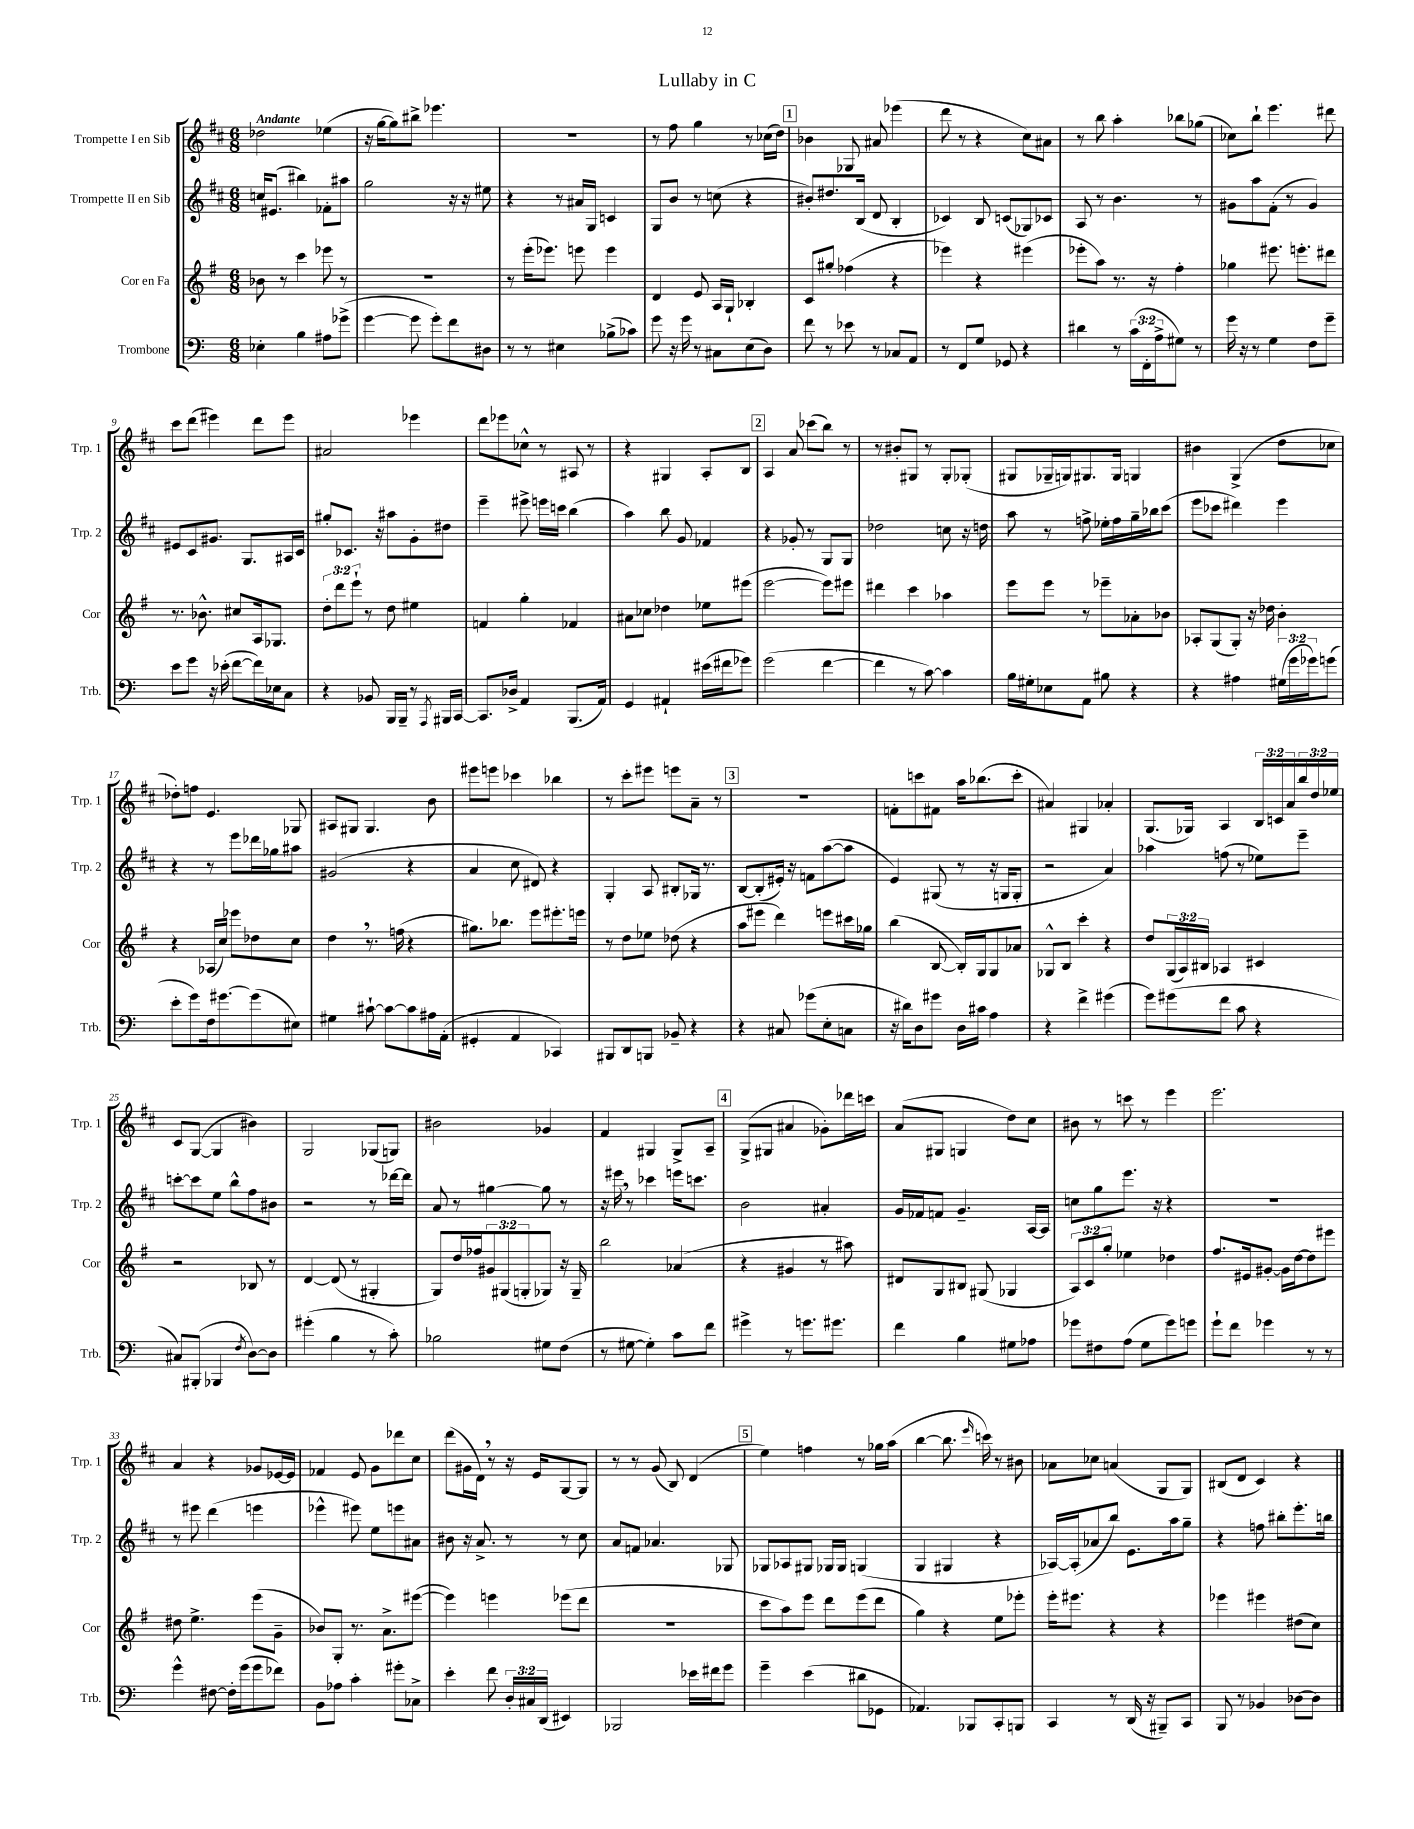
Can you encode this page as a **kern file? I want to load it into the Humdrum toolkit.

**kern	**kern	**kern	**kern
*staff4	*staff3	*staff2	*staff1
*clefF4	*clefG2	*clefG2	*clefG2
*k[]	*k[f#]	*k[f#c#]	*k[f#c#]
*M6/8	*M6/8	*M6/8	*M6/8
4E-'	8b-	16cc	2dd-
.	.	(8.e#	.
.	8r	.	.
4B	4ccc	4bb#)	.
8A#	8eee-	8f-'	(4ee-
(8g-^	8r	8aa#	.
=	=	=	=
[4g	2.r	2gg	16r
.	.	.	[16gg
.	.	.	8gg])
8g]	.	.	8bb#^
8g')	.	.	4.eee-
8f	.	16r	.
.	.	16r	.
8D#	.	8ee#	.
=	=	=	=
8r	8r	4r	2.r
8r	(16eee'	.	.
.	8.eee-)	.	.
4E#	.	8r	.
.	8eee	16a#	.
.	.	16G	.
(8B-^	4eee	4c	.
8c-)	.	.	.
=	=	=	=
8g	4d	8G	8r
16r	.	8b	8ff#
16g	.	.	.
8r	8e	8r	4gg
8C#	16A	(8cc	.
.	16G`	.	.
(8E	4B-'	4r	8r
8D)	.	.	(16cc-
.	.	.	16dd)
=	=	=	=
8f	8c	8b#')	4b-
8r	8gg#'	8.dd#	.
8e-	(4ff-	.	8G-
.	.	(16B	.
8r	.	8d	8a#
8C-	4r	4B'	(4eee-
8AA	.	.	.
=	=	=	=
8r	4eee-)	4c-)	8ddd
8FF	.	.	8r
8G	4r	8B	4r
8GG-	.	(8c	.
4r	(4eee#	8G-)	8cc#)
.	.	8c-	8a#
=	=	=	=
4d#	8eee-'	8A	8r
.	8aa)	8r	8bb
8r	8.r	4.b	4aa'
(24c	.	.	.
24FF'	.	.	.
.	16r	.	.
24A^	.	.	.
8G#)	4ff#'	.	8bb-
8r	.	8r	(8gg-
=	=	=	=
16g	4gg-	8g#	8cc-)
16r	.	.	.
8r	.	8aa	8bb`
4G	8.eee#	(8f#'	4.eee
.	.	8r	.
.	8.eee'	.	.
8F	.	4g#)	.
8g~	8ddd#	.	8ddd#
=	=	=	=
8e	8.r	8e#	8ccc#
8g	.	8c#	(8ddd
.	8.b-^^	.	.
16r	.	8.g#	4eee#)
(16e-'	.	.	.
[8f	8cc#	.	.
.	.	8.G	.
16f])	16A	.	8ddd
16E-	8.G-	.	.
8C	.	16A#	8eee#
.	.	16c#	.
=	=	=	=
4r	12dd'	8gg#'	2a#
.	12ddd	.	.
.	.	8.c-	.
.	12eee`	.	.
8BB-	8r	.	.
.	.	16r	.
16BBB	8dd	8aa#	.
16BBB~	.	.	.
8r	4ee#	8g'	4eee-
8qAAA	.	.	.
16BBB#	.	8dd#	.
[16CC	.	.	.
=	=	=	=
8.CC]	4f	4eee~	8ddd
.	.	.	8eee-
16D-^	.	.	.
4AA	4gg'	8eee#^	8cc-^^
.	.	16eee	8r
.	.	16ccc	.
(8.BBB	4f-	(4bb	8A#
.	.	.	8r
16AA)	.	.	.
=	=	=	=
4GG	8a#	4aa)	4r
.	8cc-	.	.
4AA#`	4dd-	8bb	4G#
.	.	8g	.
(16e#	8ee-	4f-	8A'
16f#	.	.	.
8g-)	(8eee#	.	8B
=	=	=	=
(2g	[2eee	4r	4A
.	.	8g-'	8a
.	.	8r	(8ccc-
[4f	8eee])	8G	8bb)
.	8eee#	8G	8r
=	=	=	=
4f]	4ddd#	2dd-	8r
.	.	.	8b#'
8r	4ccc	.	8G#
[8c)	.	.	8r
4c]	4aa-	8cc	8G#'
.	.	16r	(8G-'
.	.	16dd	.
=	=	=	=
16B	8eee	8aa	8G#
16G#'	.	.	.
8E-	8eee	8r	16G-~
.	.	.	16G)
8AA	8r	8ff^	8.G#
8B#	8eee-~	16ee-'	.
.	.	16ff	16G#
4r	8a-'	16gg~	4G
.	.	16bb-	.
.	8b-	(8ccc#	.
=	=	=	=
4r	8A-'	8eee	4b#
.	(8G	8ccc-	.
4A#	8G')	4ddd#)	(4G^
.	16r	.	.
.	16dd-	.	.
(24G#	4b'	4eee	8dd
24g	.	.	.
24g-)	.	.	.
(8g	.	.	8cc-
=	=	=	=
8e'	4r	4r	8dd-')
8g)	.	.	8ff
16F	(16A-	8r	4.e
[8.g#	16cc)	.	.
.	8eee-	8eee	.
(8g#]	8dd-	16ddd-	.
.	.	16gg-	.
8E#)	8cc	8aa#	8G-
=	=	=	=
4G#	4dd	(2g#	8A#
.	.	.	8G#
[8c#`	8.r	.	4.G#
8c#_	.	.	.
.	(16ff	.	.
8c#]	4r	4r	.
16A#	.	.	8b
(16AA'	.	.	.
=	=	=	=
4GG#'	8.gg#)	4a	8eee#
.	.	.	8eee
.	8.bb-	.	.
4AA	.	8cc#	4ccc-
.	8eee	8d#)	.
4CC-)	8.eee#'	4r	4bb-
.	16eee	.	.
=	=	=	=
8BBB#	8r	4G'	8r
8DD	8dd	.	8ccc#'
8BBB	8ee-	8A	8eee#
8BB-~	(8dd-	8B#'	8eee
4r	4r	16G-	8a~
.	.	8.r	.
.	.	.	8r
=	=	=	=
4r	8aa	[8B	2.r
.	8eee#	(8B']	.
8C#	4ddd)	16e#')	.
.	.	16r	.
(8g-	.	8f	.
8E'	8eee	([8aa	.
8C	16ccc#	8aa]	.
.	16gg-	.	.
=	=	=	=
16r	(4bb	4e)	8f'
16d#)	.	.	.
8D	.	.	8ccc
8g#	[8B	(8G#	8f#
16D	16B'])	8r	16aa
16c#	16G	.	(8.bb-
4A	8G	16r	.
.	.	16G	.
.	8a-	8G'	8ccc'
=	=	=	=
4r	8G-^^	2r	4a#)
.	8B	.	.
4f^	4ccc'	.	4G#
(4g#	4r	4a)	4a-'
=	=	=	=
8g)	8dd	4aa-	(8.G
(8g#	(24G	.	.
.	24A)	.	.
.	.	.	16G-)
.	24B#	.	.
8f	4A-	(8ff	4A
8c	.	8r	.
4r	4c#	8ee-)	24B
.	.	.	24c
.	.	.	24a
.	.	8eee~	24bb
.	.	.	24dd
.	.	.	24ee-
=	=	=	=
8C#)	2r	[8ccc'	8c#
(8BBB#'	.	8ccc]	([8G
4BBB-	.	8ee	4G]
.	.	8bb^^	.
8qF	.	.	.
[8D)	8B-	8ff#	4b#)
8D]	8r	8b#	.
=	=	=	=
(4g#'	[4d	2r	2G
4B	(8d]	.	.
.	8r	.	.
8r	4G#'	8r	(8G-
8c')	.	[16ddd-	8G)
.	.	16ddd-]	.
=	=	=	=
2B-	8G)	8a	2b#
.	16dd	8r	.
.	16ff-	.	.
.	12g#	[4gg#	.
.	(12G#	.	.
.	12G'	.	.
8G#	8G-)	8gg#]	4g-
(8F	16r	8r	.
.	16G-~	.	.
=	=	=	=
8r	2bb	16r	4f#
.	.	16eee#	.
[8G#	.	8r	.
4G#'])	.	4ccc-	4G#
8c	(4a-	16eee	8G#^
.	.	8.ccc	.
8f	.	.	8A~
=	=	=	=
4g#^	4r	2b	(8G^
.	.	.	8G#
8r	4g#	.	4a#
8.g	.	.	.
.	8r	4a#'	8g-')
8.g#	.	.	.
.	8aa#)	.	16ddd-
.	.	.	16ccc
=	=	=	=
4f	8d#	16g	(8a
.	.	16f-	.
.	8G	8f	8G#
4B	8B#	4.g~	4G
.	(8G#	.	.
8G#	4G-	.	8dd)
8A-	.	[16A	8cc#
.	.	16A]	.
=	=	=	=
8g-	12A)	8cc	8b#
.	12c	.	.
8F#	.	8gg	8r
.	12gg'	.	.
(8A	4ee-	8.eee	8ccc
8G	.	.	8r
.	.	16r	.
8g-)	4dd-	4r	4eee
8g	.	.	.
=	=	=	=
8g`	8.ff#	2.r	2.eee
8f	.	.	.
.	16e#	.	.
4g-	[8g#'	.	.
.	16g#]	.	.
.	[16dd	.	.
8r	8dd]	.	.
8r	8eee#	.	.
=	=	=	=
4g^^	8dd#	8r	4a
.	4.ee^	8eee#	.
[8F#	.	(4ddd	4r
16F#']	.	.	.
(16g	.	.	.
8g	(8eee	4eee	8g-
8f-)	8g~	.	[16e-
.	.	.	16e-]
=	=	=	=
8BB	8b-)	4eee-^^	4f-
8A-	8G'	.	.
4c'	8.r	8eee#)	8e
.	.	8ee	8g
.	8.a^	.	.
8g#'	.	8eee	8ddd-
8C-^	([8eee#	8a#	8cc#
=	=	=	=
4e'	4eee#])	8b#	(8ddd
.	.	16r	16g#
.	.	8.a^	16d)
8f	4eee	.	8r
24D'	.	8r	16r
24C#	.	.	.
.	.	.	16e
(24DD	.	.	.
4EE#)	(8eee-	8r	[8G
.	8ddd	8cc#	8G]
=	=	=	=
2BBB-	2.r	8a	8r
.	.	8f	8r
.	.	4.a-	(8g
.	.	.	8B)
16e-	.	.	(4d
16f#	.	.	.
8g	.	8G-	.
=	=	=	=
4g~	8ccc	8G-	4ee)
.	8aa)	8A-	.
(4e	8eee	8G#	4ff
.	8ddd	16G-	.
.	.	16G-	.
8d#	(8eee	(4G	8r
8GG-	8ddd	.	16gg-
.	.	.	(16aa
=	=	=	=
4.AA-)	4gg)	4G	[4bb
.	4r	4G#	8.bb]
8BBB-	.	.	.
.	.	.	16qqeee
.	.	.	16ccc)
8CC'	8ee	4r	8r
8BBB	8eee-'	.	8b#
=	=	=	=
4CC	16eee'	[16A-)	8a-
.	8.eee#	(16A-']	.
.	.	8a-	8cc-
8r	4r	8bb)	(4a
(16DD	.	8.e	.
16r	.	.	.
8BBB#~)	4r	.	8G
.	.	16aa	.
8CC	.	8gg~	8G)
=	=	=	=
8BBB	4eee-	4r	(8B#
8r	.	.	8d
4BB-	4eee#	8ff	4c#)
.	.	8bb#'	.
[8D-	(8dd#	8.eee'	4r
8D-]	8cc)	.	.
.	.	16bb	.
==	==	==	==
*-	*-	*-	*-
